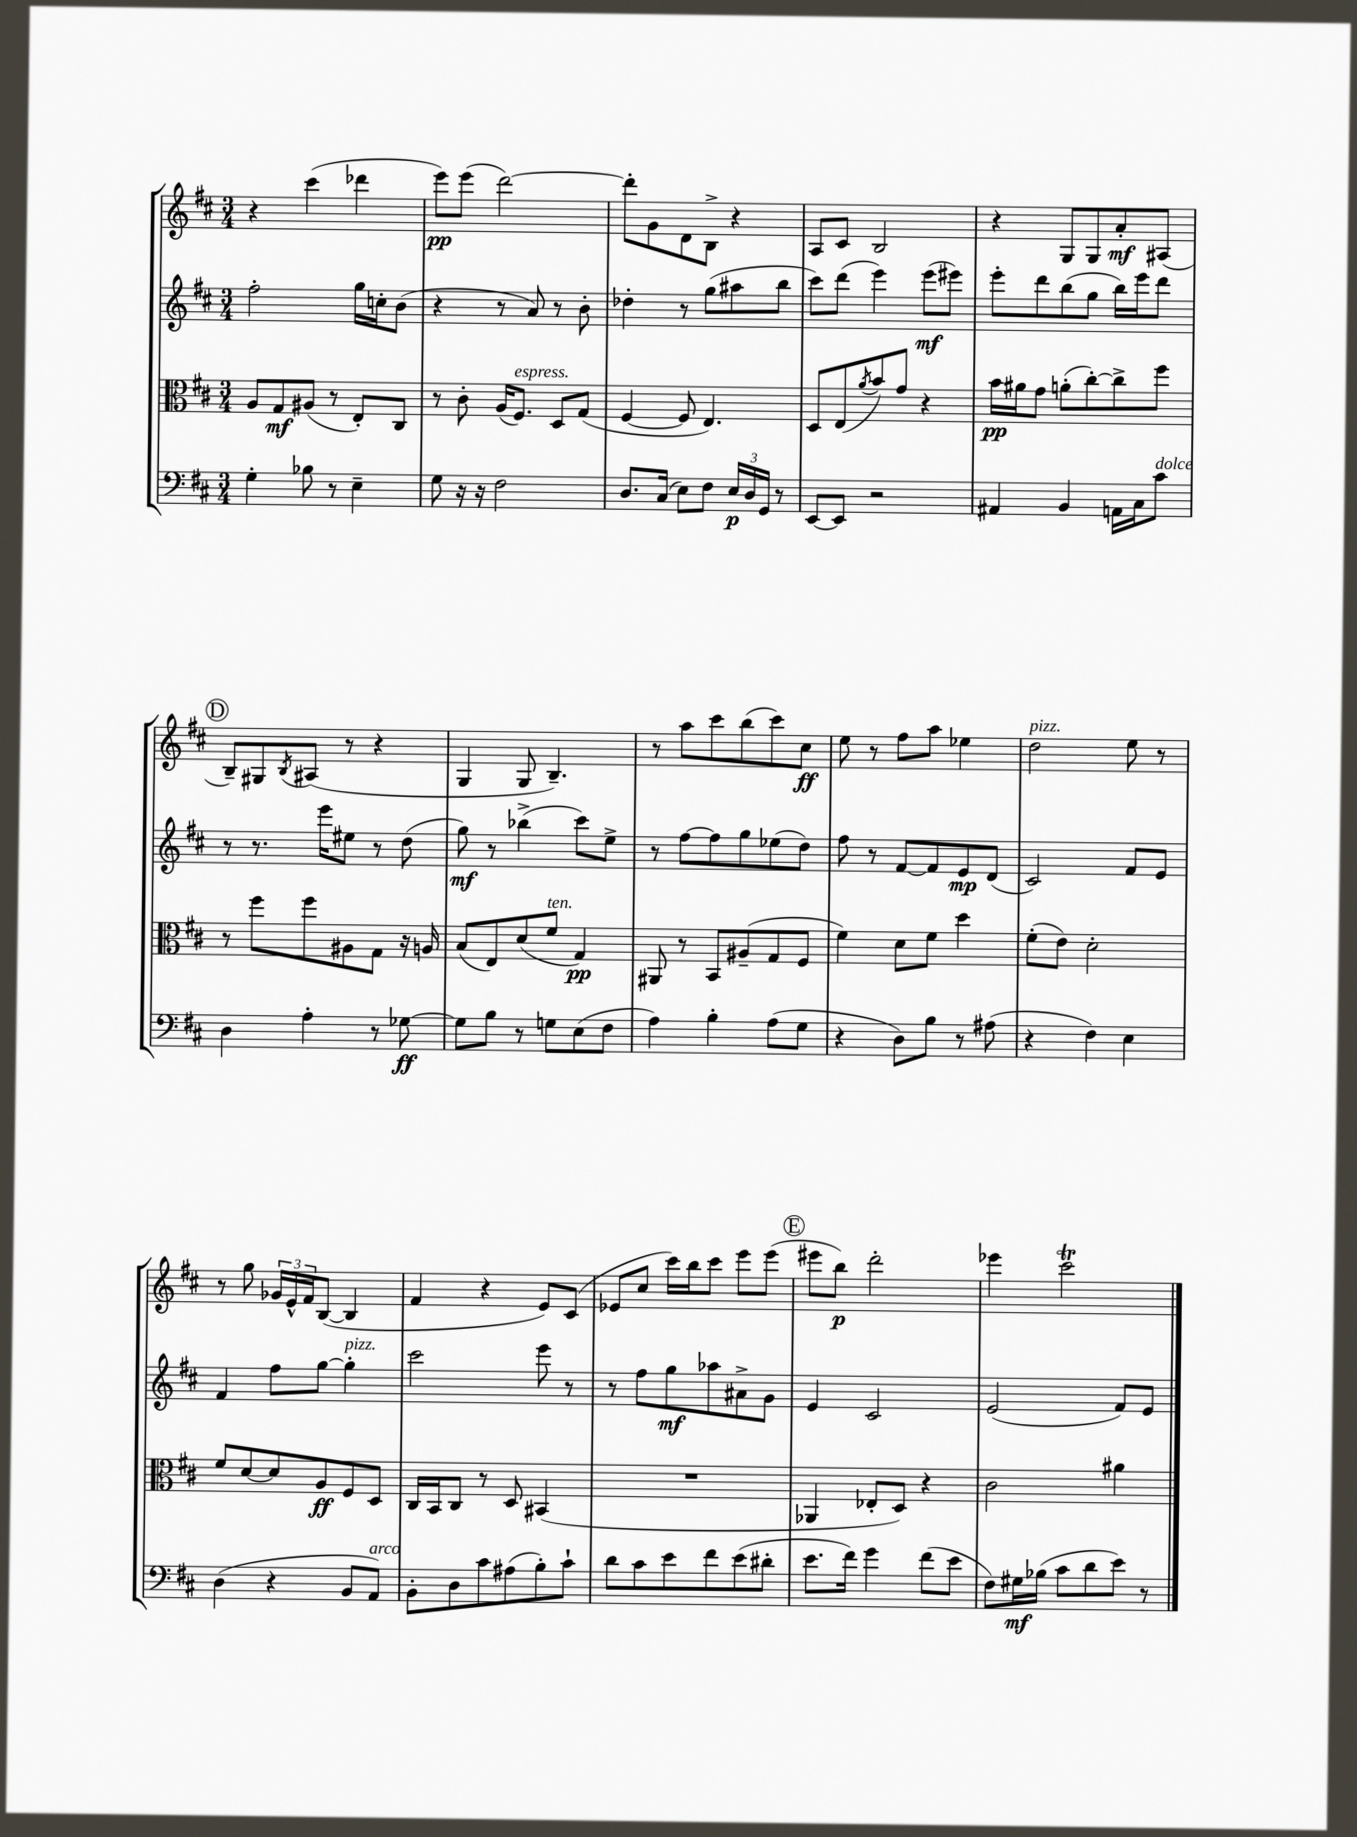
<<
\new StaffGroup <<
\new Staff = "s0" {
    \clef treble \key d \major \numericTimeSignature \time 3/4
    r4 cis'''4( des'''4 |
    e'''8\pp) e'''8( d'''2~) |
    d'''8-. g'8 d'8 b8-> r4 |
    a8 cis'8 b2 |
    r4 g8 g8 a'8-.\mf ais8( |
    \mark \markup { \circle "D" } b8--) gis8 \acciaccatura { b8 } ais8( r8 r4 |
    g4 g8 b4.--) |
    r8 a''8 cis'''8 b''8( cis'''8) cis''8\ff |
    e''8 r8 fis''8 a''8 ees''4 |
    d''2^\markup { \italic "pizz." } e''8 r8 |
    r8 g''8 \tuplet 3/2 { ges'16 e'16-^ fis'16 } b8~( b4 |
    fis'4 r4 e'8) cis'8( |
    ees'8 cis''8 cis'''16) b''16 cis'''8 e'''8 e'''8( |
    \mark \markup { \circle "E" } eis'''8 b''8\p) d'''2-. |
    ees'''4 cis'''2\trill \bar "|." |
}
\new Staff = "s1" {
    \clef treble \key d \major \numericTimeSignature \time 3/4
    fis''2-. g''16 c''16-. b'8( |
    r4 r8 a'8) r8 b'8-. |
    des''4-. r8 g''8( ais''8 b''8 |
    cis'''8) d'''8( e'''4) e'''8\mf( eis'''8) |
    e'''8-. d'''8 b''8( g''8 b''16) e'''16 d'''8 |
    \mark \markup { \circle "D" } r8 r8. e'''16 eis''8 r8 d''8( |
    g''8\mf) r8 bes''4->( cis'''8) e''8-> |
    r8 fis''8~ fis''8 g''8 ees''8( d''8) |
    fis''8 r8 fis'8~ fis'8 e'8\mp d'8( |
    cis'2) fis'8 e'8 |
    fis'4 fis''8 g''8~ g''4-.^\markup { \italic "pizz." } |
    cis'''2 e'''8 r8 |
    r8 fis''8 g''8\mf aes''8 ais'8-> g'8 |
    \mark \markup { \circle "E" } e'4 cis'2 |
    e'2( fis'8) e'8 \bar "|." |
}
\new Staff = "s2" {
    \clef alto \key d \major \numericTimeSignature \time 3/4
    a8 g8\mf ais8( r8 e8-.) cis8 |
    r8 cis'8-. a16( fis8.^\markup { \italic "espress." }) d8 g8( |
    fis4~ fis8 e4.) |
    d8 e8( \acciaccatura { a'8 } b'8) g'8 r4 |
    b'16\pp ais'16 g'8 a'8-.( cis''8~-.) cis''8-> fis''8 |
    \mark \markup { \circle "D" } r8 fis''8 fis''8 ais8 g8 r16 a16 |
    b8( e8) d'8( fis'8^\markup { \italic "ten." } g4\pp) |
    ais,8 r8 b,8 ais8--( g8 fis8 |
    fis'4) d'8 fis'8 d''4 |
    fis'8-.( e'8) d'2-. |
    fis'8 d'8~ d'8 a8\ff fis8 d8 |
    cis16 b,16 cis8 r8 d8 bis,4( |
    R2. |
    \mark \markup { \circle "E" } aes,4 ees8-. d8) r4 |
    cis'2 ais'4 \bar "|." |
}
\new Staff = "s3" {
    \clef bass \key d \major \numericTimeSignature \time 3/4
    g4-. bes8 r8 e4-- |
    g8 r16 r16 fis2 |
    d8. cis16( e8) fis8 \tuplet 3/2 { e16\p d16 g,16 } r8 |
    e,8~ e,8 r2 |
    ais,4 b,4 a,16 cis16 cis'8^\markup { \italic "dolce" } |
    \mark \markup { \circle "D" } d4 a4-. r8 ges8~\ff |
    ges8 b8 r8 g8 e8( fis8 |
    a4) b4-. a8( g8 |
    r4 d8) b8 r8 ais8( |
    r4 fis4) e4 |
    d4( r4 b,8 a,8^\markup { \italic "arco" }) |
    b,8-. d8 cis'8 ais8( b8-.) cis'8-! |
    d'8 cis'8 e'8 fis'8 e'8( dis'8-. |
    \mark \markup { \circle "E" } e'8. fis'16) g'4 fis'8( e'8 |
    fis8) gis16\mf bes16( cis'8 d'8 e'8) r8 \bar "|." |
}
>>
>>
\layout { \context { \Score \remove "Bar_number_engraver" } }
